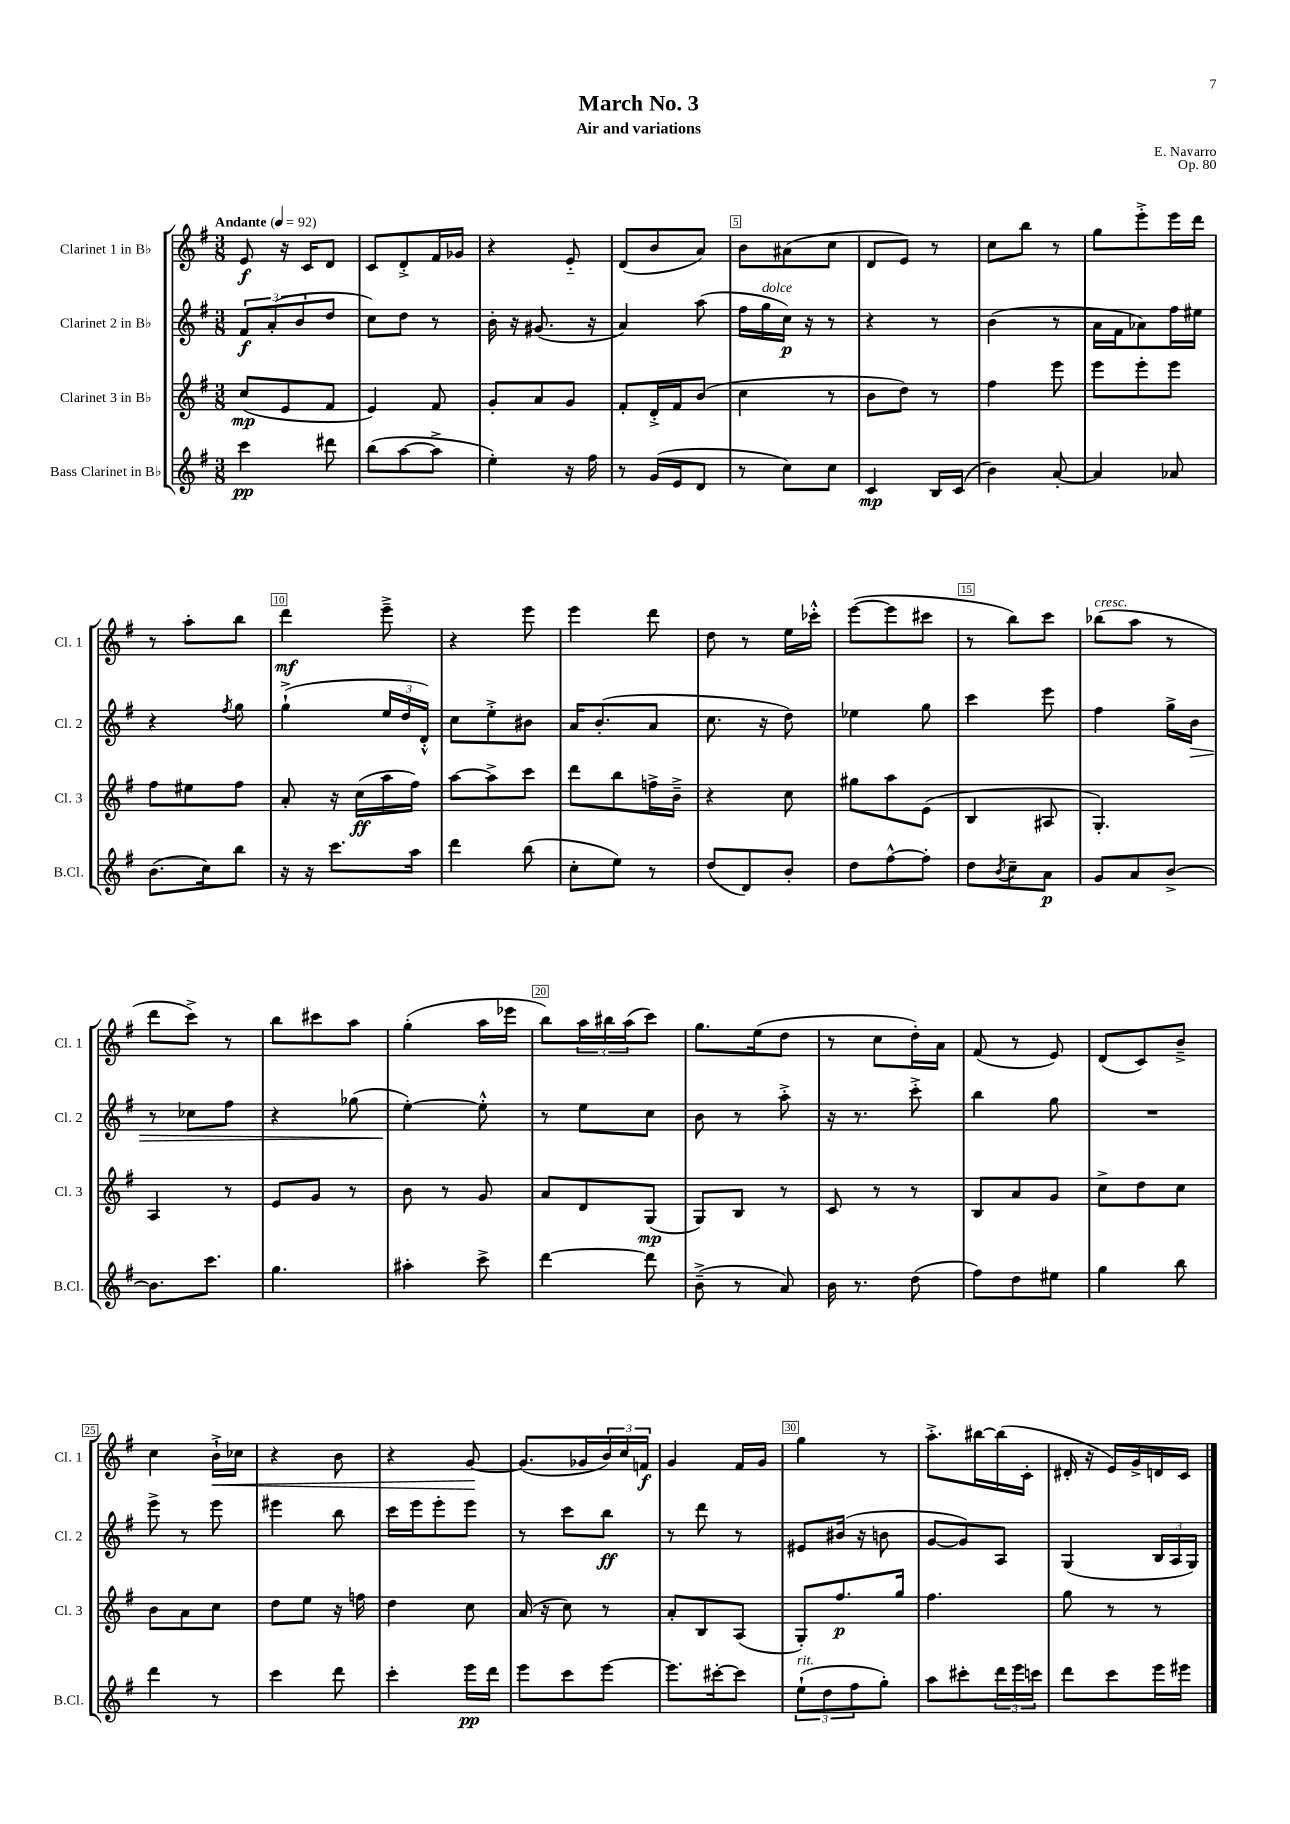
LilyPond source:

\header { title = "March No. 3" composer = "E. Navarro" subtitle = "Air and variations" opus = "Op. 80" }
<<
\new StaffGroup <<
\new Staff = "s0" \with { instrumentName = "Clarinet 1 in Bb" shortInstrumentName = "Cl. 1" } {
    \clef treble \key g \major \numericTimeSignature \time 3/8 \tempo "Andante" 4 = 92
    e'8\f r16 c'16 d'8 |
    c'8 d'8-.-> fis'16 ges'16 |
    r4 e'8-_ |
    d'8( b'8 a'8) |
    b'8 ais'8( c''8 |
    d'8 e'8) r8 |
    c''8 b''8 r8 |
    g''8 e'''8-.-> e'''16 d'''16 |
    r8 a''8-. b''8 |
    d'''4\mf e'''8---> |
    r4 e'''8 |
    e'''4 d'''8 |
    d''8 r8 e''16 ces'''16-.-^ |
    e'''8~( e'''8 cis'''8 |
    r8 b''8) c'''8 |
    bes''8^\markup { \italic "cresc." }( a''8 r8 |
    d'''8 c'''8->) r8 |
    b''8 cis'''8 a''8 |
    g''4-.( a''16 ees'''16 |
    b''8) \tuplet 3/2 { a''16 bis''16 a''16( } c'''8) |
    g''8. e''16( d''8 |
    r8 c''8 d''16-.) a'16 |
    fis'8( r8 e'8) |
    d'8( c'8) b'8---> |
    c''4 b'16-!->\< ces''16 |
    r4 b'8 |
    r4 g'8~\! |
    g'8.( ges'16 \tuplet 3/2 { b'16) c''16 f'16\f } |
    g'4 fis'16 g'16 |
    g''4 r8 |
    a''8.-.-> bis''16~ bis''16( c'16-. |
    dis'16-. r16 e'16) g'16-> d'16 c'16 \bar "|." |
}
\new Staff = "s1" \with { instrumentName = "Clarinet 2 in Bb" shortInstrumentName = "Cl. 2" } {
    \clef treble \key g \major \numericTimeSignature \time 3/8
    \tuplet 3/2 { fis'8\f a'8-.( b'8 } d''8 |
    c''8) d''8 r8 |
    b'16-. r16 gis'8.( r16 |
    a'4) a''8( |
    fis''16 g''16^\markup { \italic "dolce" } c''16\p) r16 r8 |
    r4 r8 |
    b'4( r8 |
    a'16 fis'16 aes'8) fis''16 eis''16 |
    r4 \acciaccatura { fis''8 } g''8 |
    g''4-!->( \tuplet 3/2 { e''16 d''16 d'16-.-^) } |
    c''8 e''8-.-> bis'8 |
    a'16 b'8.-.( a'8 |
    c''8. r16 d''8) |
    ees''4 g''8 |
    c'''4 e'''8 |
    fis''4 g''16-> b'16\> |
    r8 ces''8 fis''8 |
    r4 ges''8( |
    e''4~-.\!) e''8-.-^ |
    r8 e''8 c''8 |
    b'8 r8 a''8-.-> |
    r16 r8. c'''8-.-> |
    b''4 g''8 |
    R4. |
    e'''8-> r8 e'''8 |
    eis'''4 b''8 |
    c'''16 e'''16 e'''8-. e'''8 |
    r8 c'''8 b''8\ff |
    r8 d'''8 r8 |
    eis'8 bis'16( r16 b'8 |
    g'8~ g'8) a8 |
    g4( \tuplet 3/2 { b16 a16 g16) } \bar "|." |
}
\new Staff = "s2" \with { instrumentName = "Clarinet 3 in Bb" shortInstrumentName = "Cl. 3" } {
    \clef treble \key g \major \numericTimeSignature \time 3/8
    c''8\mp( e'8 fis'8 |
    e'4) fis'8 |
    g'8-. a'8 g'8 |
    fis'8-. d'16-.-> fis'16 b'8( |
    c''4 r8 |
    b'8 d''8) r8 |
    fis''4 e'''8 |
    e'''8 e'''8-. e'''8 |
    fis''8 eis''8 fis''8 |
    a'8-. r16 c''16\ff( a''16 fis''16) |
    a''8~ a''8-> c'''8 |
    d'''8 b''8 f''16-> b'16---> |
    r4 c''8 |
    gis''8 a''8 e'8( |
    b4 ais8 |
    g4.-.) |
    a4 r8 |
    e'8 g'8 r8 |
    b'8 r8 g'8 |
    a'8 d'8 g8\mp( |
    g8) b8 r8 |
    c'8 r8 r8 |
    b8 a'8 g'8 |
    c''8-> d''8 c''8 |
    b'8 a'8 c''8 |
    d''8 e''8 r16 f''16 |
    d''4 c''8 |
    a'16( r16 c''8) r8 |
    a'8-. b8 a8( |
    g8-.) fis''8.\p g''16 |
    fis''4. |
    g''8 r8 r8 \bar "|." |
}
\new Staff = "s3" \with { instrumentName = "Bass Clarinet in Bb" shortInstrumentName = "B.Cl." } {
    \clef treble \key g \major \numericTimeSignature \time 3/8
    c'''4\pp dis'''8 |
    b''8( a''8~ a''8-> |
    e''4-.) r16 fis''16 |
    r8 g'16( e'16 d'8 |
    r8 c''8) c''8 |
    c'4\mp b16 c'16( |
    b'4) a'8~-. |
    a'4 aes'8 |
    b'8.( c''16) b''8 |
    r16 r16 c'''8. a''16 |
    d'''4 b''8( |
    c''8-. e''8) r8 |
    d''8( d'8) b'8-. |
    d''8 fis''8~-^ fis''8-. |
    d''8 \acciaccatura { b'8 } c''8-- a'8\p |
    g'8 a'8 b'8~-> |
    b'8. c'''8. |
    g''4. |
    ais''4-. c'''8-> |
    d'''4~ d'''8 |
    b'8--->( r8 a'8) |
    b'16 r8. d''8( |
    fis''8) d''8 eis''8 |
    g''4 b''8 |
    d'''4 r8 |
    c'''4 d'''8 |
    c'''4-. e'''16\pp d'''16 |
    e'''8 c'''8 e'''8~ |
    e'''8. cis'''16~-. cis'''8 |
    \tuplet 3/2 { e''8-!^\markup { \italic "rit." }( d''8 fis''8 } g''8-.) |
    a''8 cis'''8-. \tuplet 3/2 { d'''16 e'''16 c'''16 } |
    d'''8 c'''8 e'''16 eis'''16 \bar "|." |
}
>>
>>
\layout { \context { \Score \override BarNumber.break-visibility = ##(#f #t #t) barNumberVisibility = #(every-nth-bar-number-visible 5) \override BarNumber.stencil = #(make-stencil-boxer 0.1 0.3 ly:text-interface::print) } }
